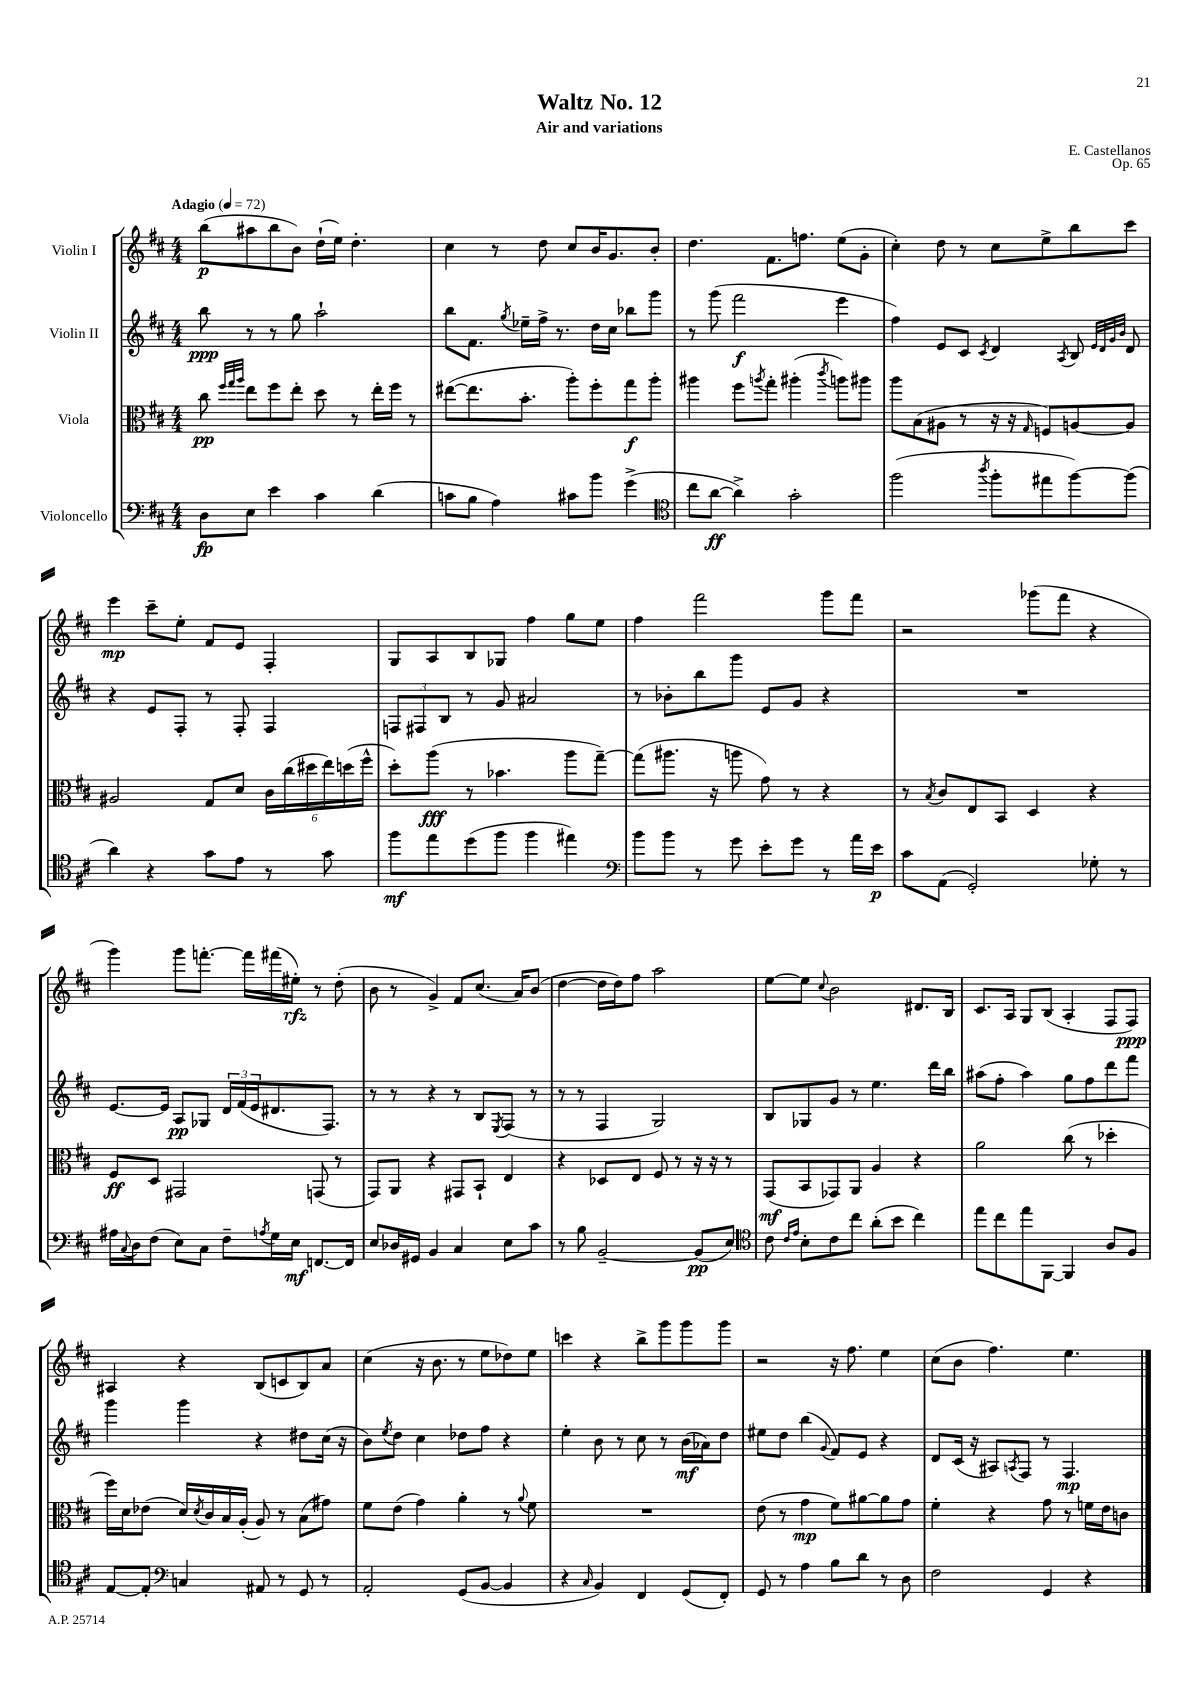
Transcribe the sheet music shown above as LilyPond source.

\header { title = "Waltz No. 12" composer = "E. Castellanos" subtitle = "Air and variations" opus = "Op. 65" }
<<
\new StaffGroup <<
\new Staff = "s0" \with { instrumentName = "Violin I" } {
    \clef treble \key d \major \numericTimeSignature \time 4/4 \tempo "Adagio" 4 = 72
    b''8\p( ais''8 b''8 b'8) d''16-!( e''16) d''4.-. |
    cis''4 r8 d''8 cis''8 b'16 g'8. b'8-. |
    d''4. fis'8. f''8. e''8( g'8-. |
    cis''4-.) d''8 r8 cis''8 e''8-> b''8 cis'''8 |
    e'''4\mp cis'''8-- e''8-. fis'8 e'8 fis4-. |
    g8 a8 b8 ges8 fis''4 g''8 e''8 |
    fis''4 fis'''2 g'''8 fis'''8 |
    r2 ges'''8( fis'''8 r4 |
    g'''4) g'''8 f'''8.~-. f'''16 fis'''16( eis''16-.\rfz) r8 d''8-.( |
    b'8 r8 g'4->) fis'8 cis''8.( a'16) b'8( |
    d''4~ d''16 d''16) fis''8 a''2 |
    e''8~ e''8 \appoggiatura { cis''8 } b'2 dis'8. b16 |
    cis'8. a16 g8 b8( a4-. fis8 fis8\ppp) |
    ais4 r4 b8( c'8 b8) a'8 |
    cis''4( r16 b'8. r8 e''8 des''8) e''8 |
    c'''4 r4 b''8-> g'''8 g'''8 g'''8 |
    r2 r16 fis''8. e''4 |
    cis''8( b'8 fis''4.) e''4. \bar "|." |
}
\new Staff = "s1" \with { instrumentName = "Violin II" } {
    \clef treble \key d \major \numericTimeSignature \time 4/4
    b''8\ppp r8 r8 g''8 a''2-! |
    b''8 fis'8. \acciaccatura { g''8 } ees''16-- fis''16-> r8. d''16 cis''16 bes''8 g'''8 |
    r8 g'''8( fis'''2\f e'''4 |
    fis''4) e'8 cis'8 \acciaccatura { cis'8 } d'4 \acciaccatura { a8 } b8 \grace { e'32 d'32 g'32 b'32 } d'8 |
    r4 e'8 fis8-. r8 fis8-. fis4 |
    \tuplet 3/2 { f8 fis8 b8 } r8 g'8 ais'2 |
    r8 bes'8-. b''8 g'''8 e'8 g'8 r4 |
    R1 |
    e'8.~ e'16 a8\pp ges8 \tuplet 3/2 { d'16 fis'16( e'16 } dis'8. fis8.) |
    r8 r8 r4 r8 b8 \acciaccatura { e8 } fis8( r8 |
    r8 r8 fis4 g2) |
    b8 ges8 g'8 r8 e''4. d'''16 b''16 |
    ais''8( fis''8-. ais''4) g''8 fis''8 d'''8 fis'''8 |
    g'''4 g'''4 r4 dis''8 cis''16( r16 |
    b'8) \acciaccatura { e''8 } d''8 cis''4 des''8 fis''8 r4 |
    e''4-. b'8 r8 cis''8 r8 b'16\mf( aes'16) d''8 |
    eis''8 d''8 b''4( \appoggiatura { g'8 } fis'8) e'8 r4 |
    d'8 cis'16( r16 ais8) \acciaccatura { a8 } fis8 r8 fis4.\mp \bar "|." |
}
\new Staff = "s2" \with { instrumentName = "Viola" } {
    \clef alto \key d \major \numericTimeSignature \time 4/4
    cis''8\pp \grace { fis''32 g''32 a''32 } e''8 fis''8 e''8-. d''8 r8 e''16-. fis''16 r8 |
    eis''8~( eis''8. b'8.-. a''8-.) fis''8-. g''8\f a''8-. |
    ais''4 fis''8 \acciaccatura { a''8 } g''8-. ais''4-.( \acciaccatura { cis'''8 } a''8) ais''8 |
    a''8 b8( ais8 r8 r16 r16 \grace { g16 } f8) a8~ a8 |
    ais2 g8 d'8 \tuplet 6/4 { cis'16 cis''16( dis''16 e''16) d''16( fis''16-^ } |
    d''8-.) a''8\fff( r8 bes'4. a''8 g''8~--) |
    g''8( ais''8. r16 a''8 g'8) r8 r4 |
    r8 \acciaccatura { b8 } cis'8 e8 b,8 d4 r4 |
    fis8\ff d8 gis,2 g,8( r8 |
    g,8) a,8 r4 gis,8 b,8-! e4 |
    r4 des8 e8 fis8 r8 r16 r16 r8 |
    g,8\mf( b,8 ges,8) a,8 a4 r4 |
    a'2 cis''8( r8 des''4-. |
    fis''16) d'16 ees'8( d'16) \acciaccatura { d'8 } cis'16 b16 a16-.( a8) r8 b8( gis'8) |
    fis'8 e'8( g'4) a'4-. r8 \appoggiatura { a'8 } fis'8 |
    R1 |
    e'8( r8 g'4\mp fis'8) ais'8~ ais'8 g'8 |
    fis'4-. r4 g'8 r8 f'16 e'16 c'8 \bar "|." |
}
\new Staff = "s3" \with { instrumentName = "Violoncello" } {
    \clef bass \key d \major \numericTimeSignature \time 4/4
    d8\fp e8 e'4 cis'4 d'4( |
    c'8 b8 a4) cis'8 b'8 g'4->( |
    \clef tenor cis''8 a'8~\ff a'4->) g'2-. |
    fis''2( \acciaccatura { a''8 } fis''8-. eis''8 fis''8~) fis''8( |
    a'4) r4 g'8 e'8 r8 g'8 |
    fis''8\mf e''8 d''8( fis''8 fis''4 eis''4) |
    \clef bass b'8 b'8 r8 g'8 e'8-. g'8 r8 a'16 e'16\p |
    cis'8 a,8( g,2-.) ges8-. r8 |
    ais16 \appoggiatura { cis8 } d16 fis8( e8) cis8 fis8-- \acciaccatura { a8 } g16 e16\mf f,8.~ f,16 |
    e8 des16 gis,16 b,4 cis4 e8 cis'8 |
    r8 b8 b,2~-- b,8\pp( e8) |
    \clef tenor cis'8 \grace { cis'16 e'16 } b8-. cis'8 cis''8 a'8-.( b'8 cis''4) |
    e''8 cis''8 e''8 fis,8~ fis,4 a8 fis8 |
    e8~ e8-. \clef bass c4 ais,8 r8 g,8 r8 |
    a,2-. g,8( b,8~ b,4 |
    r4 \grace { cis16 } b,4) fis,4 g,8( fis,8-.) |
    g,8 r8 a4 b8 d'8 r8 d8 |
    fis2 g,4 r4 \bar "|." |
}
>>
>>
\layout { \context { \Score \remove "Bar_number_engraver" } }
